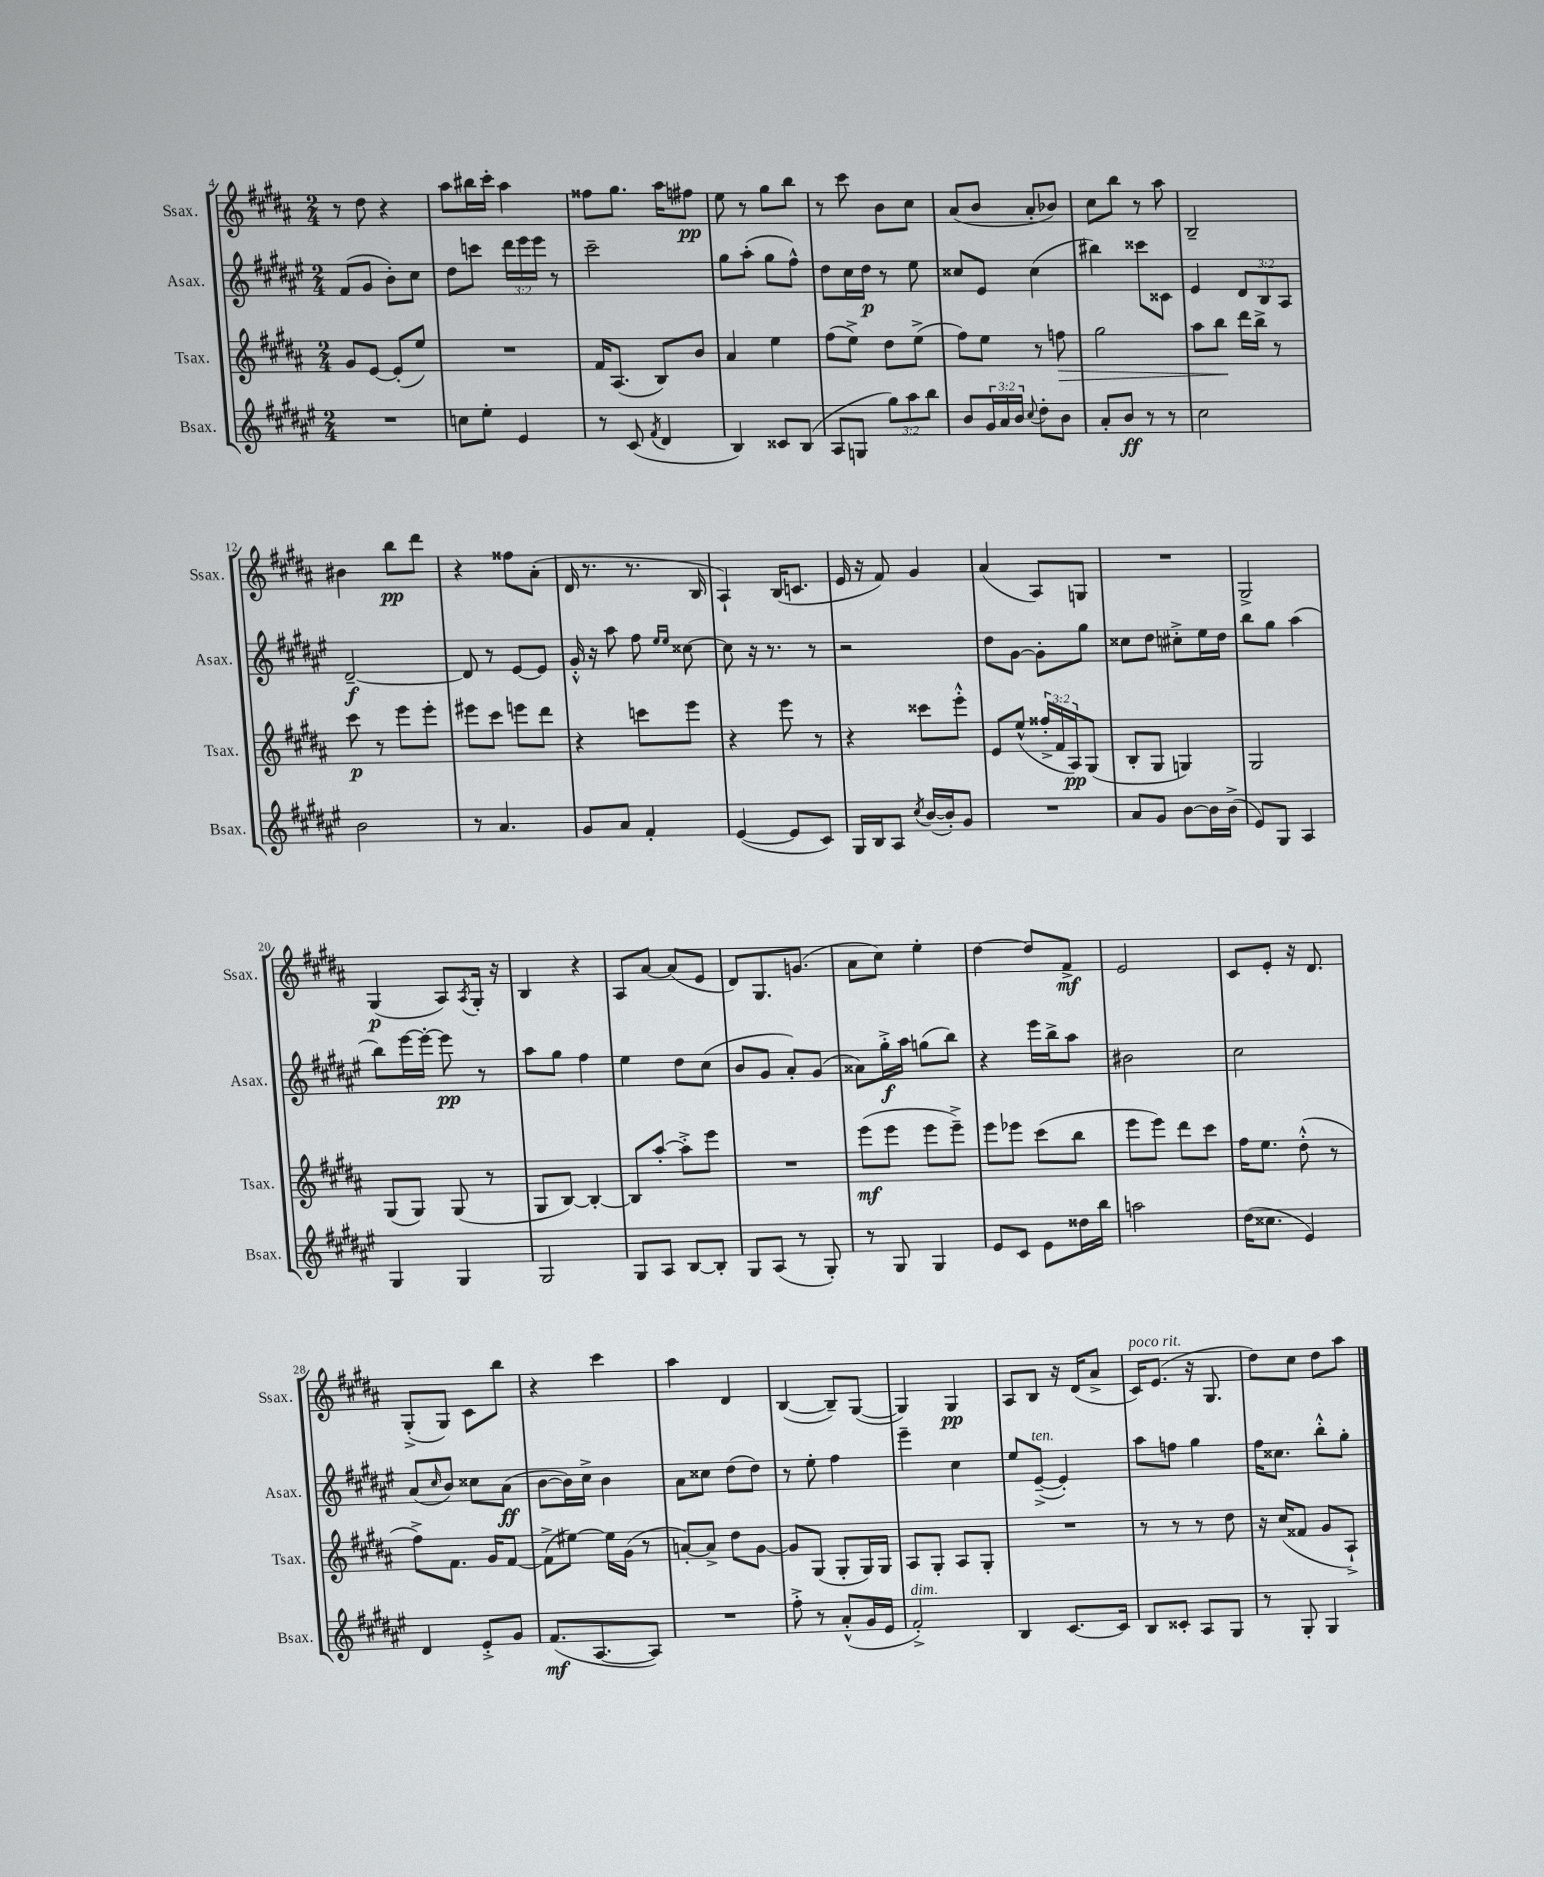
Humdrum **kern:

**kern	**kern	**kern	**kern
*staff4	*staff3	*staff2	*staff1
*clefG2	*clefG2	*clefG2	*clefG2
*k[f#c#g#d#a#e#]	*k[f#c#g#d#a#]	*k[f#c#g#d#a#e#]	*k[f#c#g#d#a#]
*M2/4	*M2/4	*M2/4	*M2/4
2r	8g#/L	(8f#/L	8r
.	[8e/J	8g#/J	8dd#\
.	(8e'/]L	8b'\L)	4r
.	8ee/J)	8cc#\J	.
=	=	=	=
8cc\L	2r	8dd#\L	8aa#\L
8ee#'\J	.	8ccc\J	16bb#\L
.	.	.	16ccc#'\JJ
4e#/	.	24ddd#\LL	4aa#\
.	.	24eee#\	.
.	.	24eee#\JJ	.
.	.	8r	.
=	=	=	=
8r	16f#/LK	2ccc#~\	8ff##\L
.	(8.A#/J	.	.
(8c#/	.	.	8.gg#\J
8qf#/	.	.	.
4d#/	8B/L)	.	.
.	.	.	16aa#\LK
.	8b/J	.	8ff#\J
=	=	=	=
4B/)	4a#/	8gg#\L	8ee\
.	.	(8aa#'\J	8r
8c##/L	4ee\	8gg#\L	8gg#\L
(8B/J	.	8ff#^^\J)	8bb\J
=	=	=	=
8A#/L	(8ff#\L	8dd#\L	8r
8G/J	8ee^\J)	16cc#\L	8ccc#\
.	.	16dd#\JJ	.
12gg#\L)	8dd#\L	8r	8b\L
12aa#\	.	.	.
.	(8ee^\J	8ee#\	8cc#\J
12bb\J	.	.	.
=	=	=	=
8b/L	8ff#\L)	8cc##/L	(8a#/L
24g#/L	8ee\J	8e#/J	8b/J
24a#/	.	.	.
24b/JJ	.	.	.
8qqcc#/	.	.	.
8dd#'\L	8r	(4cc##\	8a#'/L
8b\J	8ff\	.	8b-/J)
=	=	=	=
8a#'/L	2gg#\	4bb#\)	8cc#\L
8b/J	.	.	8bb\J
8r	.	8ccc##\L	8r
8r	.	8c##\J	8aa#\
=	=	=	=
2cc#\	8aa#\L	4e#/	2B~/
.	8bb\J	.	.
.	16ddd#\LL	12d#/L	.
.	16bb^\JJ	.	.
.	.	12B/	.
.	8r	.	.
.	.	12A#/J	.
=	=	=	=
2b\	8ccc#\	[2d#~/	4b#\
.	8r	.	.
.	8eee\L	.	8bb\L
.	8eee'\J	.	8ddd#\J
=	=	=	=
8r	8eee#\L	8d#/]	4r
4.a#/	8ccc#\J	8r	.
.	8eee\L	[8e#/L	8ff##\L
.	8ddd#\J	8e#/]J	(8a#'\J
=	=	=	=
8g#/L	4r	16g#'^^/	16d#/
.	.	16r	8.r
8a#/J	.	8aa#\	.
4f#'/	8ccc\L	8ff#\	8.r
.	.	16qqee#/LL	.
.	.	16qqee#/JJ	.
.	8eee\J	[8cc##\	.
.	.	.	16B/
=	=	=	=
([4e#/	4r	8cc##\]	4A#`/)
.	.	16r	.
.	.	8.r	.
8e#/]L	8eee\	.	(16B/LK
.	.	.	8.c/J
8c#/J)	8r	8r	.
=	=	=	=
16G#/LL	4r	2r	16e/
16B/J	.	.	16r
8A#/J	.	.	8f#/)
8qcc#/	.	.	.
([16b/LL	8ccc##\L	.	4g#/
16b'/]J)	.	.	.
8g#/J	8eee'^^\J	.	.
=	=	=	=
2r	8e/L	8dd#\L	(4a#/
.	(8ee^^/J	[8g#\J	.
.	24ff##'^/LL	8g#'\]L	8A#/L)
.	24f#/	.	.
.	24A#/J)	.	.
.	(8G#/J	8gg#\J	8G/J
=	=	=	=
8a#/L	8B'/L	8cc##\L	2r
8g#/J	8G#/J	8dd#\J	.
[8b\L	4G/)	8cc#'^\L	.
16b\]L	.	16ee#\L	.
(16b^\JJ	.	16dd#\JJ	.
=	=	=	=
8e#/L)	2G#/	8bb\L	2G#^/
8G#/J	.	8gg#\J	.
4A#/	.	(4aa#\	.
=	=	=	=
4G#/	(8G#/L	8bb\L)	(4G#/
.	8G#/J)	[16eee#\L	.
.	.	16eee#'\_JJ	.
4G#/	(8G#/	8eee#\]	8A#/L)
.	.	.	8qA#/
.	8r	8r	16G#'/Jk
.	.	.	16r
=	=	=	=
2G#/	8G#/L	8aa#\L	4B/
.	[8B/J)	8gg#\J	.
.	4B'/_	4ff#\	4r
=	=	=	=
8G#/L	8B/]L	4ee#\	8A#/L
8A#/J	[8aa#'/J	.	[8a#/J
[8B/L	8aa#'^\]L	8dd#\L	(8a#/]L
8B'/]J	8eee\J	(8cc#\J	8e/J
=	=	=	=
8G#/L	2r	8b/L	8d#/L)
(8A#/J	.	8g#/J	8.G#/
8r	.	8a#'/L)	.
.	.	.	(8.g/J
8G#'/)	.	(8g#/J	.
=	=	=	=
8r	(8eee\L	8a##\L)	8a#\L
8G#/	8eee\J	16gg#'^\L	8cc#\J)
.	.	16aa#\JJ	.
4G#/	8eee\L	(8gg\L	4ee'\
.	8eee~^\J)	8bb\J)	.
=	=	=	=
8e#/L	8eee\L	4r	[4dd#\
8c#/J	8eee-\J	.	.
8e#\L	(8ccc#\L	16eee#\LL	8dd#/]L
.	.	16bb^\J	.
16dd##\L	8bb\J	8aa#\J	8f#^/J
16bb\JJ	.	.	.
=	=	=	=
2aa\	8eee\L	2b#\	2e/
.	8eee\J)	.	.
.	8ddd#\L	.	.
.	8ccc#\J	.	.
=	=	=	=
(16dd#\LK	16ff#\LK	2cc#\	8c#/L
8.cc##\J	8.ee\J	.	.
.	.	.	8e'/J
4e#/)	(8dd#'^^\	.	16r
.	.	.	8.d#/
.	8r	.	.
=	=	=	=
4d#/	8ff#^\L)	(8a#/L	(8G#'^/L
.	.	16qqcc#/	.
.	8.f#\J	8b/J)	8G#/J)
8e#'^/L	.	8cc##\L	8c#\L
.	16g#/LK	.	.
8g#/J	[8f#/J	(8a#\J	8bb\J
=	=	=	=
(8.f#/L	(8f#^\]L	[8b\L	4r
.	[8ee#\J)	16b\]L)	.
[8.A#/	.	16cc#^\JJ	.
.	16ee#\]LL	4b\	4ccc#\
.	(16g#\JJ	.	.
8A#/]J)	8r	.	.
=	=	=	=
2r	[8a'/L)	8a#\L	4aa#\
.	8a^/]J	8cc##\J	.
.	8dd#\L	(8dd#\L	4d#/
.	[8g#\J	8dd#\J)	.
=	=	=	=
8ff#'^\	8g#/]L	8r	([4B/
8r	(8G#/J	8ee#'\	.
(8a#'^^/L	8G#'/L	4ff#\	8B~/]L)
16g#/L	16G#/L)	.	([8G#/J
16e#/JJ	16G#/JJ	.	.
=	=	=	=
2f#'^/)	8A#/L	4eee#~\	4G#/])
.	8G#'/J	.	.
.	8A#/L	4cc#\	4G#/
.	8G#'/J	.	.
=	=	=	=
4B/	2r	8ee#/L	8A#/L
.	.	([8e#~^/J	8B/J
[8.c#/L	.	4e#'/])	16r
.	.	.	(16d#/LK
.	.	.	8a#^/J
16c#/]Jk	.	.	.
=	=	=	=
8B/L	8r	8aa#\L	16c#/LK)
.	.	.	(8.e/J
8c##'/J	8r	8ff\J	.
8A#/L	8r	4gg#\	16r
.	.	.	8.G#/
8G#/J	8dd#\	.	.
=	=	=	=
8r	16r	16ff#\LK	8dd#\L)
.	(16cc#/LK	8.cc##\J	.
8G#'/	8f##/J	.	8cc#\J
4G#/	8g#/L	8bb'^^\L	8dd#\L
.	8A#`^/J)	8gg#'\J	8aa#\J
==	==	==	==
*-	*-	*-	*-
